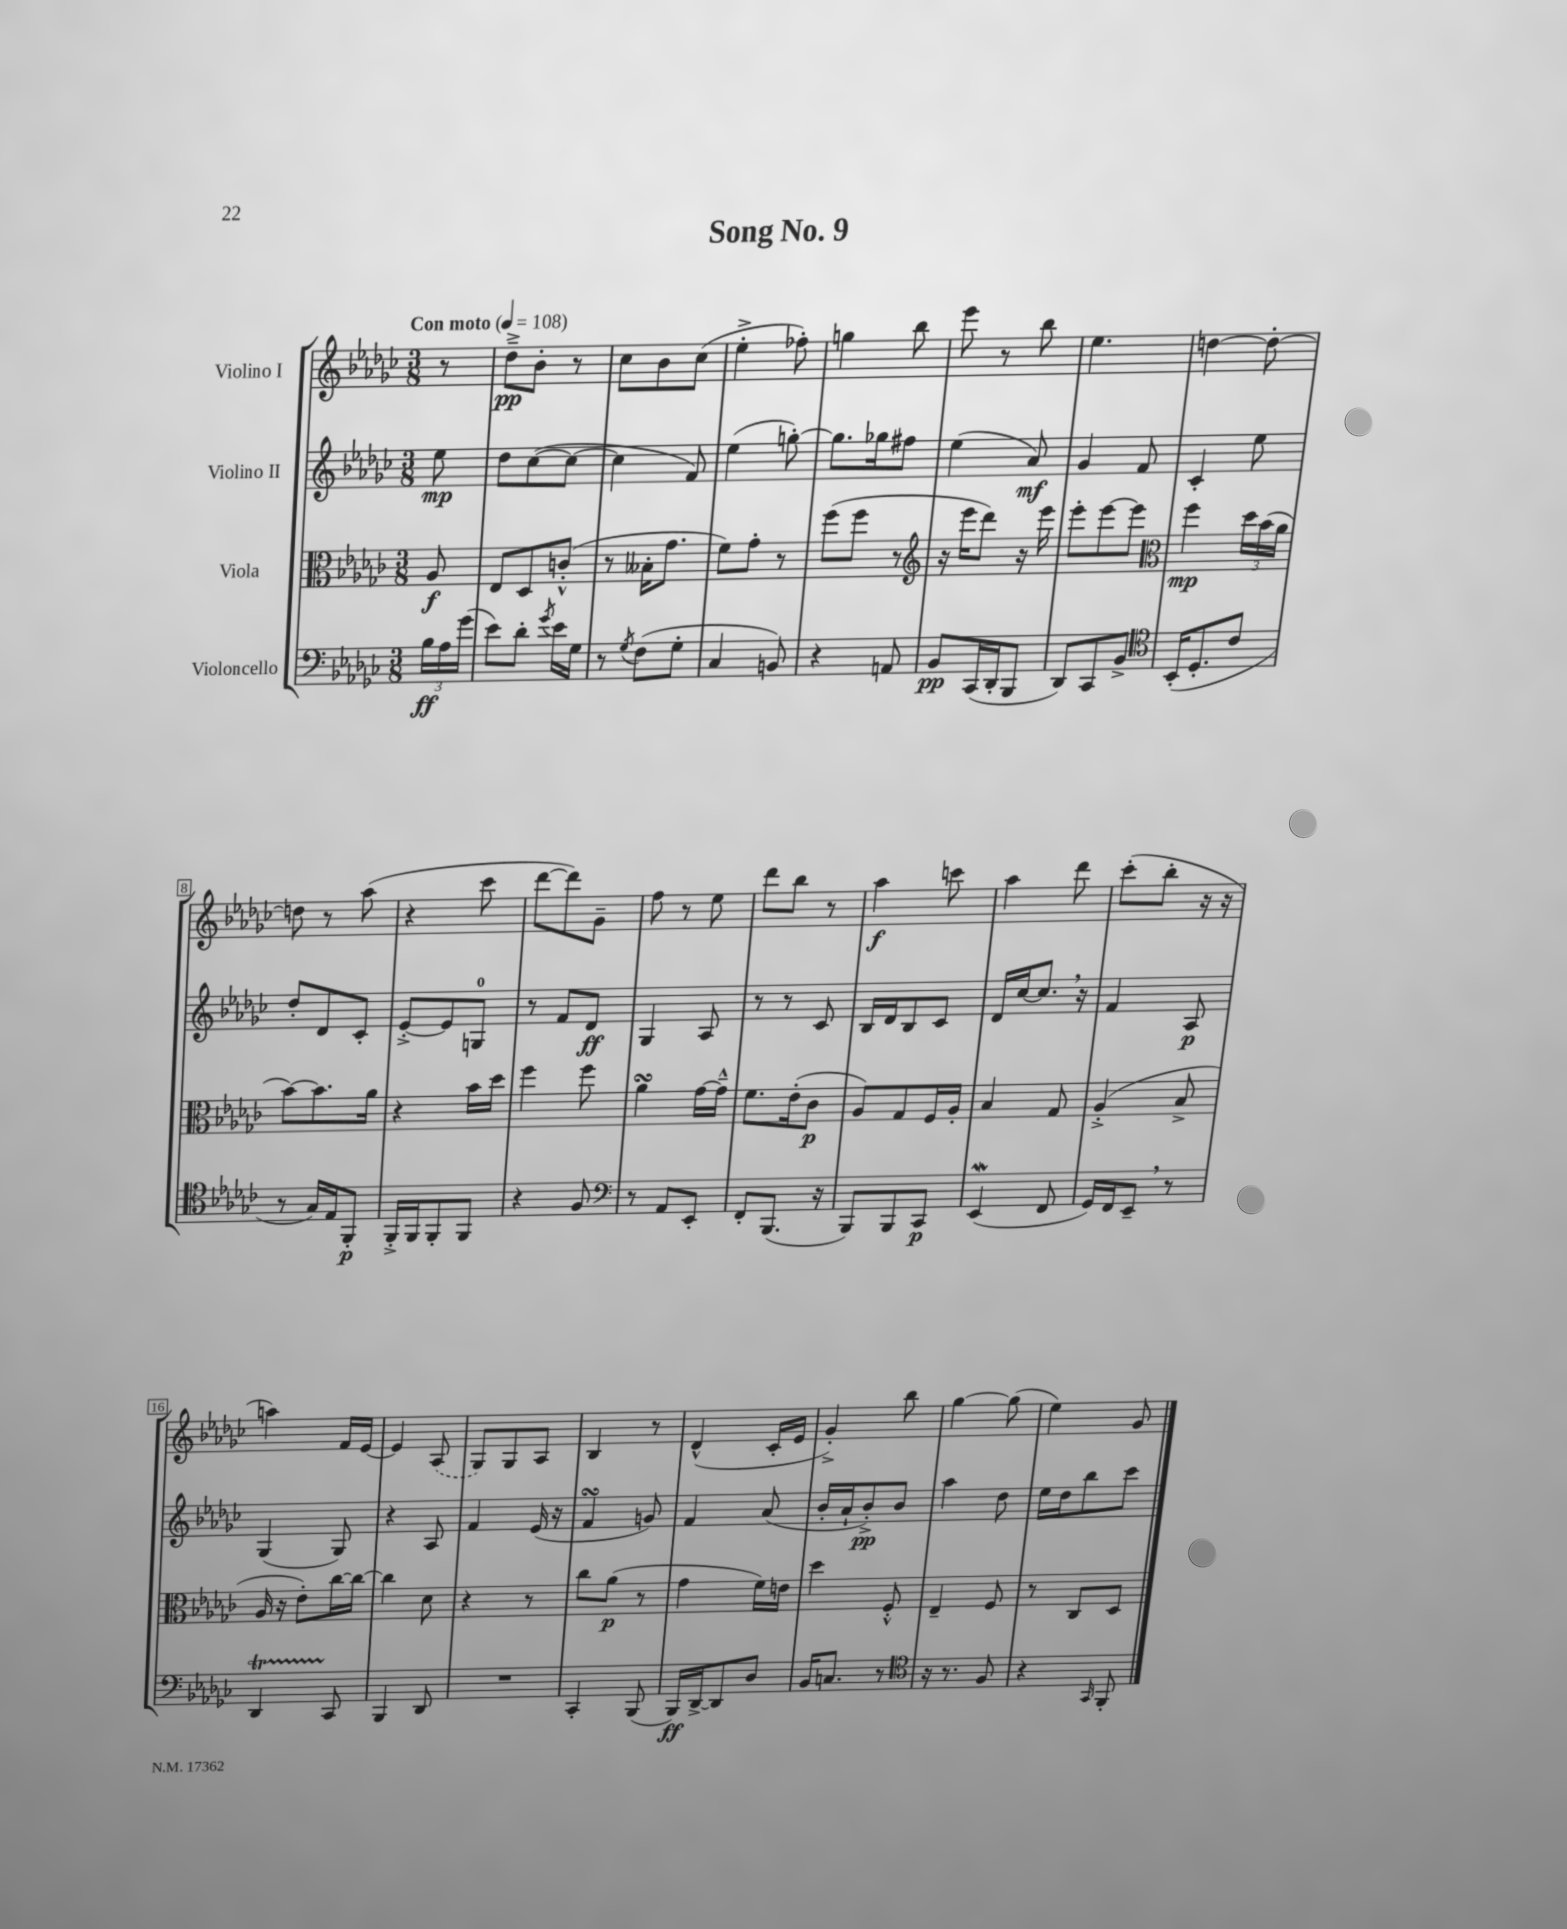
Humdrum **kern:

**kern	**dynam	**kern	**dynam	**kern	**dynam	**kern	**dynam
*part4	*part4	*part3	*part3	*part2	*part2	*part1	*part1
*staff4	*staff4	*staff3	*staff3	*staff2	*staff2	*staff1	*staff1
*I"Violoncello	*	*I"Viola	*	*I"Violino II	*	*I"Violino I	*
*clefF4	*	*clefC3	*	*clefG2	*	*clefG2	*
*k[b-e-a-d-g-c-]	*	*k[b-e-a-d-g-c-]	*	*k[b-e-a-d-g-c-]	*	*k[b-e-a-d-g-c-]	*
*M3/8	*	*M3/8	*	*M3/8	*	*M3/8	*
*MM108	*	*MM108	*	*MM108	*	*MM108	*
=	=	=	=	=	=	=	=
!	!	!	!	!	!	!LO:TX:a:B:t=Con moto	!
24B-\LL	ff	8A-/	f	8ee-\	mp	8r	.
24A-\	.	.	.	.	.	.	.
(24g-\JJ	.	.	.	.	.	.	.
=1	=1	=1	=1	=1	=1	=1	=1
8e-\L)	.	8E-/L	.	8dd-\L	.	8dd-~^\L	pp
8d-'\J	.	8D-/	.	([8cc-\	.	8b-'\J	.
8qg-/	.	.	.	.	.	.	.
16e-\LL	.	(8cn'^^/J	.	8cc-\J_	.	8r	.
16G-\JJ	.	.	.	.	.	.	.
=2	=2	=2	=2	=2	=2	=2	=2
8r	.	8r	.	4cc-\]	.	8cc-\L	.
8qG-/	.	.	.	.	.	.	.
(8F\L	.	16B--X'\KL	.	.	.	8b-\	.
.	.	8.g-\J	.	.	.	.	.
8G-'\J	.	.	.	8f/)	.	(8cc-\J	.
=3	=3	=3	=3	=3	=3	=3	=3
4C-/	.	8f\L)	.	(4ee-\	.	4ee-'^\	.
.	.	8g-'\J	.	.	.	.	.
8BBn/)	.	8r	.	[8ggn'\)	.	8ff-X'\)	.
=4	=4	=4	=4	=4	=4	=4	=4
4r	.	(8ff\L	.	8.gg\L]	.	4ggn\	.
.	.	8ff\J	.	.	.	.	.
.	.	.	.	16gg-X\k	.	.	.
8AAn/	.	8r	.	8ff#X\J	.	8bb-\	.
=5	=5	=5	=5	=5	=5	=5	=5
*	*	*clefG2	*	*	*	*	*
8BB-/L	pp	16r	.	(4ee-\	.	8eee-\	.
.	.	16eee-\KL	.	.	.	.	.
(16CC-/L	.	8ddd-\J)	.	.	.	8r	.
16DD-'/J	.	.	.	.	.	.	.
8BBB-/J	.	16r	.	8a-/)	mf	8bb-\	.
.	.	16eee-\	.	.	.	.	.
=6	=6	=6	=6	=6	=6	=6	=6
8DD-/L)	.	8eee-'\L	.	4g-/	.	4.ee-\	.
8CC-/	.	[8eee-\	.	.	.	.	.
8BB-^/J	.	8eee-\J]	.	8f/	.	.	.
=7	=7	=7	=7	=7	=7	=7	=7
*clefC4	*	*clefC3	*	*	*	*	*
(16BB-'/KL	.	4ff\	mp	4c-'/	.	[4ddn\	.
8.D-'/	.	.	.	.	.	.	.
8c-/J	.	24dd-\LL	.	8ee-\	.	8dd'\_	.
.	.	(24b-\	.	.	.	.	.
.	.	24a-\JJ	.	.	.	.	.
!!LO:LB:g=z
=8	=8	=8	=8	=8	=8	=8	=8
8r	.	[8b-\L)	.	8dd-'/L	.	8ddn\]	.
16G-/LL)	.	8.b-\]	.	8d-/	.	8r	.
16E-/J	.	.	.	.	.	.	.
8FF'/J	p	.	.	8c-'/J	.	(8aa-\	.
.	.	16a-\Jk	.	.	.	.	.
=9	=9	=9	=9	=9	=9	=9	=9
16FF'^/LL	.	4r	.	[8e-'^/L	.	4r	.
16FF/J	.	.	.	.	.	.	.
8FF'/	.	.	.	8e-/]	.	.	.
8FF/J	.	16b-\LL	.	8Gn/J	.	8ccc-\	.
.	.	16dd-\JJ	.	.	.	.	.
=10	=10	=10	=10	=10	=10	=10	=10
4r	.	4ff\	.	8r	.	[8ddd-\L	.
.	.	.	.	8f/L	.	8ddd-\])	.
8F/	.	8ff\	.	8d-/J	ff	8g-~\J	.
=11	=11	=11	=11	=11	=11	=11	=11
*clefF4	*	*	*	*	*	*	*
8r	.	4a-sSSS\	.	4G-/	.	8ff\	.
8AA-/L	.	.	.	.	.	8r	.
8EE-'/J	.	[16g-\LL	.	8A-/	.	8ee-\	.
.	.	16g-~^^\JJ]	.	.	.	.	.
=12	=12	=12	=12	=12	=12	=12	=12
8FF'/L	.	8.f\L	.	8r	.	8ddd-\L	.
(8.BBB-/J	.	.	.	8r	.	8bb-\J	.
.	.	(16e-'\k	.	.	.	.	.
.	.	8c-\J	p	8c-/	.	8r	.
16r	.	.	.	.	.	.	.
=13	=13	=13	=13	=13	=13	=13	=13
8BBB-/L)	.	8A-/L)	.	16B-/LL	.	4aa-\	f
.	.	.	.	16d-/J	.	.	.
8BBB-/	.	8G-/	.	8B-/	.	.	.
8CC-/J	p	16F/L	.	8c-/J	.	8cccn\	.
.	.	16A-'/JJ	.	.	.	.	.
=14	=14	=14	=14	=14	=14	=14	=14
(4EE-W/	.	4B-/	.	16d-/LL	.	4aa-\	.
.	.	.	.	[16cc-/J	.	.	.
.	.	.	.	8.cc-,/J]	.	.	.
8FF/	.	8G-/	.	.	.	8ddd-\	.
.	.	.	.	16r	.	.	.
=15	=15	=15	=15	=15	=15	=15	=15
16GG-/LL)	.	(4A-'^/	.	4f/	.	(8ccc-'\L	.
16FF/J	.	.	.	.	.	.	.
8EE-~,/J	.	.	.	.	.	8bb-'\J	.
8r	.	8B-^/	.	8A-/	p	16r	.
.	.	.	.	.	.	16r	.
!!LO:LB:g=z
=16	=16	=16	=16	=16	=16	=16	=16
4DD-T/	.	16A-/	.	(4G-/	.	4aan\)	.
.	.	16r	.	.	.	.	.
.	.	8e-'\L)	.	.	.	.	.
8CC-/	.	[16cc-\L	.	8G-/)	.	16f/LL	.
.	.	16cc-\JJ_	.	.	.	[16e-/JJ	.
=17	=17	=17	=17	=17	=17	=17	=17
4BBB-/	.	4cc-\]	.	4r	.	4e-/]	.
8DD-/	.	8d-\	.	8A-/	.	(8A-/	.
=18	=18	=18	=18	=18	=18	=18	=18
4.r	.	4r	.	4f/	.	8G-/L)	.
.	.	.	.	.	.	8G-/	.
.	.	8r	.	(16e-/	.	8A-/J	.
.	.	.	.	16r	.	.	.
=19	=19	=19	=19	=19	=19	=19	=19
4CC-'/	.	8cc-\L	.	4fsSsS/	.	4B-/	.
.	.	(8a-\J	p	.	.	.	.
(8BBB-/	.	8r	.	8gn/)	.	8r	.
=20	=20	=20	=20	=20	=20	=20	=20
16BBB-/LL)	ff	4g-\	.	4f/	.	(4d-^^/	.
[16DD-^/J	.	.	.	.	.	.	.
8DD-/]	.	.	.	.	.	.	.
8D-/J	.	16f\LL)	.	(8a-/	.	16c-'/LL	.
.	.	16en\JJ	.	.	.	16e-/JJ	.
=21	=21	=21	=21	=21	=21	=21	=21
16BB-/KL	.	4dd-\	.	16b-'/LL	.	4g-'^/)	.
8.Cn/J	.	.	.	16a-`/J	.	.	.
.	.	.	.	8b-'^/)	pp	.	.
8r	.	8F'^^/	.	8b-/J	.	8bb-\	.
=22	=22	=22	=22	=22	=22	=22	=22
*clefC4	*	*	*	*	*	*	*
16r	.	4E-~/	.	4aa-\	.	[4gg-\	.
8.r	.	.	.	.	.	.	.
8F/	.	8F/	.	8dd-\	.	(8gg-\]	.
=23	=23	=23	=23	=23	=23	=23	=23
4r	.	8r	.	16ee-\LL	.	4ee-\)	.
.	.	.	.	16dd-\J	.	.	.
.	.	8C-/L	.	8bb-\	.	.	.
16qqGG-/	.	.	.	.	.	.	.
8FF'/	.	8D-/J	.	8ccc-\J	.	8g-/	.
==	==	==	==	==	==	==	==
*-	*-	*-	*-	*-	*-	*-	*-
